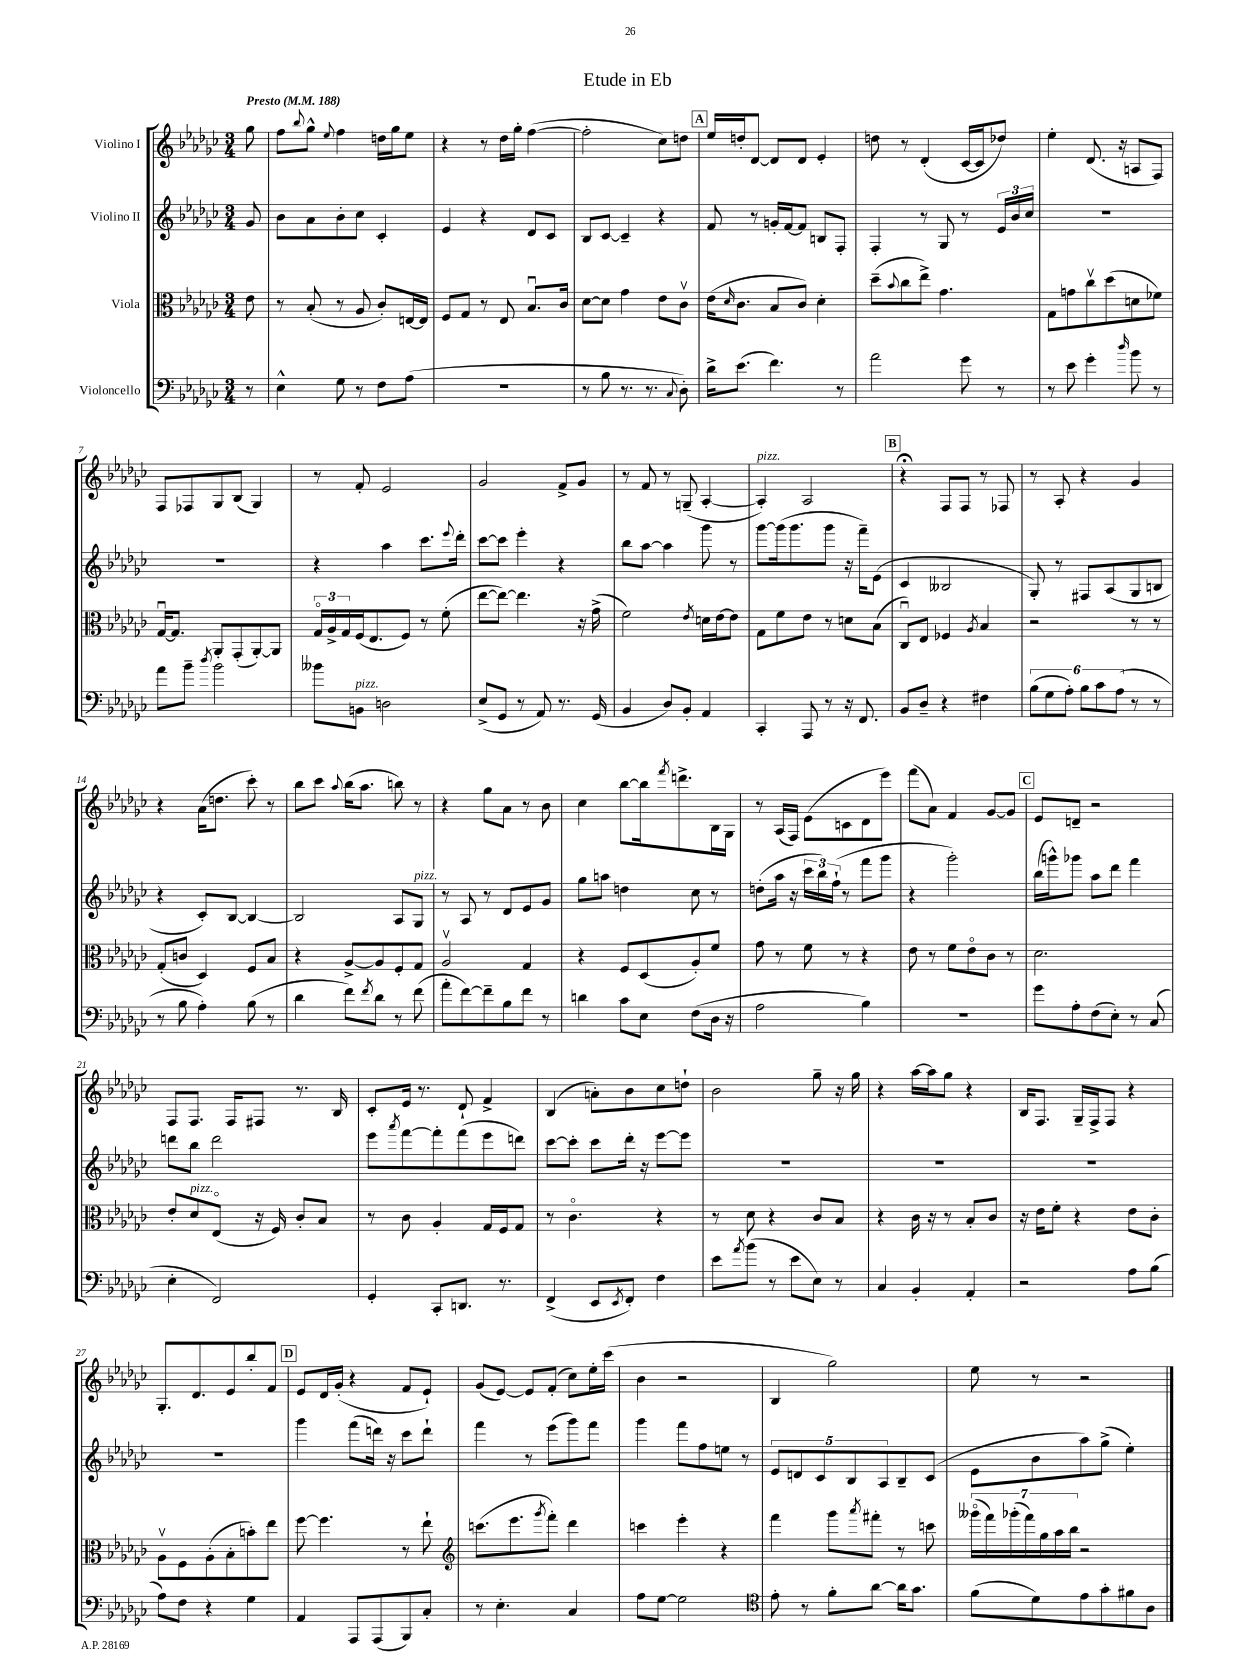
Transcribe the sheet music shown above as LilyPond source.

\header { title = "Etude in Eb" }
<<
\new StaffGroup <<
\new Staff = "s0" \with { instrumentName = "Violino I" } {
    \clef treble \key ges \major \numericTimeSignature \time 3/4 \partial 8 \tempo "Presto" 4 = 188
    ges''8 |
    f''8 \appoggiatura { bes''8 } ges''8-^ \appoggiatura { ees''8 } f''4 d''16 ges''16 ees''8 |
    r4 r8 des''16 ges''16-. f''4~( |
    f''2-. ces''8) d''8 |
    \mark \markup { \box "A" } ees''16 d''16-. des'8~ des'8 des'8 ees'4-. |
    d''8 r8 des'4-.( ces'16~ ces'16 des''8) |
    ees''4-. des'8.( r16 a8 f8) |
    f8 fes8 ges8 bes8( ges4) |
    r8 f'8-. ees'2 |
    ges'2 f'8-> ges'8 |
    r8 f'8 r8 g8--( aes4~-. |
    aes4-.^\markup { \italic "pizz." }) aes2 |
    \mark \markup { \box "B" } r4\fermata f8 f8 r8 fes8 |
    r8 aes8-. r4 ges'4 |
    r4 aes'16( d''8. ces'''8-.) r8 |
    bes''8 ces'''8 \appoggiatura { aes''8 } bes''16( aes''8. b''8) r8 |
    r4 ges''8 aes'8 r8 bes'8 |
    ces''4 bes''8~ bes''16 \acciaccatura { f'''8 } d'''8.-> bes16 ges16 |
    r8 aes16( f16) ees'8( c'8 des'8 ees'''8) |
    f'''8( aes'8) f'4 ges'8~ ges'8 |
    \mark \markup { \box "C" } ees'8 d'8-- r2 |
    f8 f8. f16 fis8 r8. bes16 |
    ces'8-. ees'16 r8. des'8-! f'4-> |
    bes4( a'8-.) bes'8 ces''8 d''8-! |
    bes'2 ges''8-- r16 ges''16 |
    r4 aes''16~ aes''16 ges''8 r4 |
    bes16 f8. ges16-- f16-> f8 r4 |
    ges8.-. des'8. ees'8 bes''8-. f'8 |
    \mark \markup { \box "D" } ees'8 des'16 ges'16-.( r4 f'8 ees'8-!) |
    ges'8( ees'8~) ees'8 f'8-.( ces''8) ees''16-. ces'''16( |
    bes'4 r2 |
    bes4 ges''2) |
    ees''8 r8 r2 \bar "|." |
}
\new Staff = "s1" \with { instrumentName = "Violino II" } {
    \clef treble \key ges \major \numericTimeSignature \time 3/4 \partial 8
    ges'8 |
    bes'8 aes'8 bes'8-. ces''8 ces'4-. |
    ees'4 r4 des'8 ces'8 |
    bes8 ces'8~ ces'4-- r4 |
    \mark \markup { \box "A" } f'8 r8 g'16-. f'16~ f'8 b8 f8-. |
    f4-. r8 ges8 r8 \tuplet 3/2 { ees'16 bes'16 ces''16 } |
    R2. |
    R2. |
    r4 aes''4 ces'''8. \appoggiatura { ees'''8 } des'''16-. |
    ces'''8~ ces'''8 ees'''4-. r4 |
    bes''8 aes''8~ aes''4 ges'''8 r8 |
    ges'''8~ ges'''16( ges'''8. ges'''8 r16 f'''16--) ees'8( |
    \mark \markup { \box "B" } ces'4 beses2 |
    ges8-.) r8 fis8 aes8( ges8 b8 |
    r4 ces'8-.) bes8~ bes4~ |
    bes2 aes8 ges8^\markup { \italic "pizz." } |
    r8 aes8 r8 des'8 ees'8 ges'8 |
    ges''8 a''8 d''4 ces''8 r8 |
    d''8-.( aes''16 r16 \tuplet 3/2 { ces'''16 bes''16) f''16-!( } r8 f'''8 ges'''8 |
    r4 ges'''2-.) |
    \mark \markup { \box "C" } bes''16( g'''16-^) ges'''8 aes''8 des'''8 f'''4 |
    d'''8 bes''8 d'''2 |
    ees'''8 \acciaccatura { aes'''8 } f'''8~ f'''8-. f'''8( ees'''8 d'''8) |
    ces'''8~ ces'''8-. ces'''8 des'''16-. r16 ees'''8~ ees'''8 |
    R2. |
    R2. |
    R2. |
    R2. |
    \mark \markup { \box "D" } ges'''4 f'''8( d'''16) r16 ces'''8 d'''8-! |
    f'''4 r8 ees'''8( ges'''8) f'''8 |
    ges'''4 f'''8 f''8 e''8 r8 |
    \tuplet 5/4 { ees'8 d'8 ces'8 bes8 aes8 } bes8-- ces'8( |
    ees'8 bes'8 aes''8) ges''8->( ees''4-.) \bar "|." |
}
\new Staff = "s2" \with { instrumentName = "Viola" } {
    \clef alto \key ges \major \numericTimeSignature \time 3/4 \partial 8
    ees'8 |
    r8 bes8-.( r8 aes8 ces'8-.) e16~ e16 |
    f8 ges8 r8 ees8 bes8.\downbow ces'16 |
    des'8~ des'8 ges'4 ees'8 ces'8\upbow |
    \mark \markup { \box "A" } ees'16( \grace { des'16 } ces'8. bes8 ces'8) des'4-. |
    des''8--( \appoggiatura { bes'8 } ces''8 ees''8->) ges'4. |
    ges8 g'8 ces''8\upbow des''8( d'8 fes'8) |
    ges16~\downbow ges8. aes,8-. ges,8-.( aes,8~-.) aes,8 |
    \tuplet 3/2 { ges16\flageolet aes16-> ges16 } f16( ees8. f8) r8 f'8-.( |
    ees''8~ ees''8~) ees''4. r16 ges'16->( |
    f'2) \acciaccatura { ees'8 } d'16 ees'16~ ees'8 |
    ges8 f'8 ees'8 r8 d'8 bes8( |
    \mark \markup { \box "B" } ces8\downbow) ees8 fes4 \acciaccatura { aes8 } bes4 |
    r2 r8 r8 |
    ges8-.( c'8 des4) f8 bes8 |
    r4 aes8~-> aes8 f8-. ges8 |
    aes2\upbow ges4 |
    r4 f8 des8( aes8-.) f'8 |
    ges'8 r8 f'8 r8 r4 |
    ees'8 r8 f'8 ees'8\flageolet ces'8 r8 |
    \mark \markup { \box "C" } des'2. |
    ees'8-. des'8^\markup { \italic "pizz." } ees8\flageolet( r16 f16) ces'8-. bes8 |
    r8 ces'8 aes4-. ges16 f16 ges8 |
    r8 ces'4.\flageolet r4 |
    r8 des'8 r4 ces'8 bes8 |
    r4 ces'16 r16 r8 bes8-. ces'8 |
    r16 ees'16 f'8-. r4 ees'8 ces'8-. |
    aes8\upbow f8 aes8-.( bes8-. b'8-.) ees''8 |
    \mark \markup { \box "D" } f''8~ f''4. r8 ees''8-! |
    \clef treble c'''8.( ees'''8. \acciaccatura { ges'''8 } f'''8-.) des'''4 |
    c'''4 ees'''4-. r4 |
    f'''4 ges'''8 \acciaccatura { aes'''8 } fis'''8-. r8 c'''8 |
    \tuplet 7/4 { geses'''16\flageolet( f'''16) ges'''16-.( f'''16) ges''16 aes''16 bes''16 } r2 \bar "|." |
}
\new Staff = "s3" \with { instrumentName = "Violoncello" } {
    \clef bass \key ges \major \numericTimeSignature \time 3/4 \partial 8
    r8 |
    ees4-^ ges8 r8 f8 aes8( |
    R2. |
    r8 bes8 r8. r8. \appoggiatura { ces8 } des8-.) |
    \mark \markup { \box "A" } des'16-> ees'8.( f'4.) r8 |
    aes'2 ges'8 r8 |
    r8 ees'8 ges'4-. \grace { des''16 } bes'8 r8 |
    aes'8 bes'8-- \acciaccatura { des''8 } bes'2 |
    beses'8 b,8^\markup { \italic "pizz." } d2 |
    ees8->( ges,8 r8 aes,8) r8. ges,16( |
    bes,4 des8) bes,8-. aes,4 |
    ces,4-. aes,,8 r8 r16 f,8. |
    \mark \markup { \box "B" } bes,8 des8-- r4 fis4 |
    \tuplet 6/4 { bes8( ges8 aes8-.) bes8 ces'8 aes8( } r8 r8 |
    r8 bes8 aes4-.) bes8( r8 |
    des'4 f'8) \acciaccatura { f'8 } des'8 r8 f'8( |
    aes'8-. f'8~) f'8-- bes8 f'8 r8 |
    d'4 ces'8 ees8 f8( des16 r16 |
    aes2 bes4) |
    R2. |
    \mark \markup { \box "C" } ges'8 aes8-. f8( ees8-.) r8 ces8( |
    ees4-. f,2) |
    ges,4-. ces,8-. d,8. r8. |
    f,4->( ees,8 \acciaccatura { ees,8 } f,8-.) f4 |
    ees'8 \acciaccatura { aes'8 } bes'8( r8 ees'8 ees8) r8 |
    ces4 bes,4-. aes,4-. |
    r2 aes8 bes8( |
    aes8) f8 r4 ges4 |
    \mark \markup { \box "D" } aes,4 aes,,8 aes,,8( bes,,8) ces8-. |
    r8 ees4.-. ces4 |
    aes8 ges8~ ges2 |
    \clef tenor ees'8-. r8 f'8-. aes'8~ aes'16 ges'8. |
    f'8( des'8) ees'8 ges'8-. fis'8 aes8 \bar "|." |
}
>>
>>
